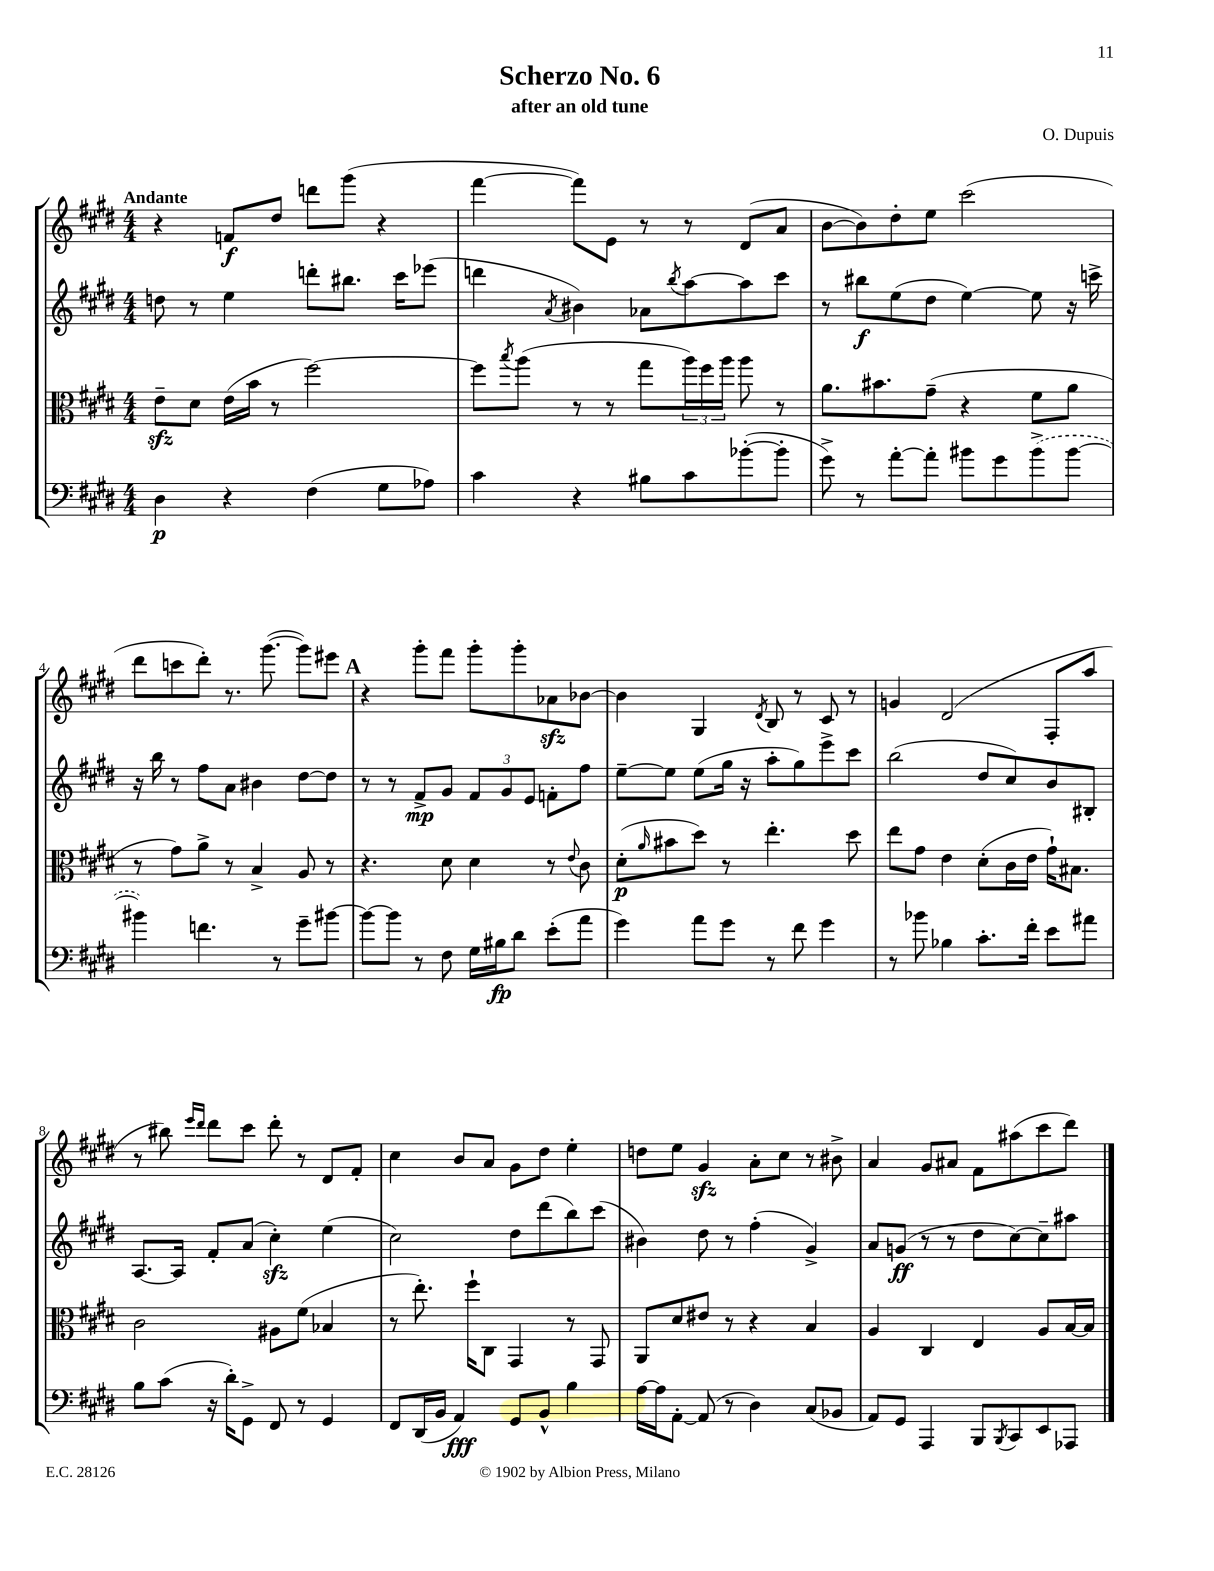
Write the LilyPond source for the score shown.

\header { title = "Scherzo No. 6" composer = "O. Dupuis" subtitle = "after an old tune" }
<<
\new StaffGroup <<
\new Staff = "s0" {
    \clef treble \key e \major \numericTimeSignature \time 4/4 \tempo "Andante"
    r4 f'8\f dis''8 d'''8 gis'''8( r4 |
    fis'''4~ fis'''8) e'8 r8 r8 dis'8( a'8 |
    b'8~ b'8) dis''8-. e''8 cis'''2( |
    dis'''8 c'''8 dis'''8-.) r8. gis'''8.~( gis'''8) eis'''8 |
    \mark \markup { \bold "A" } r4 gis'''8-. fis'''8 gis'''8-. gis'''8-. aes'8\sfz bes'8~ |
    bes'4 gis4 \acciaccatura { dis'8 } b8 r8 cis'8 r8 |
    g'4 dis'2( fis8-. a''8 |
    r8 bis''8) \grace { e'''16 dis'''16 } dis'''8 cis'''8 dis'''8-. r8 dis'8 fis'8-. |
    cis''4 b'8 a'8 gis'8 dis''8 e''4-. |
    d''8 e''8 gis'4\sfz a'8-. cis''8 r8 bis'8-> |
    a'4 gis'8 ais'8 fis'8 ais''8( cis'''8 dis'''8) \bar "|." |
}
\new Staff = "s1" {
    \clef treble \key e \major \numericTimeSignature \time 4/4
    d''8 r8 e''4 d'''8-. bis''8. cis'''16 ees'''8( |
    d'''4 \acciaccatura { a'8 } bis'4) aes'8 \acciaccatura { b''8 } a''8~ a''8 cis'''8 |
    r8 bis''8\f e''8( dis''8 e''4~) e''8 r16 c'''16-> |
    r16 b''16 r8 fis''8 a'8 bis'4 dis''8~ dis''8 |
    \mark \markup { \bold "A" } r8 r8 fis'8->\mp gis'8 \tuplet 3/2 { fis'8 gis'8 e'8 } f'8-. fis''8 |
    e''8~-- e''8 e''8( gis''16 r16 a''8-. gis''8) e'''8-> cis'''8 |
    b''2( dis''8 cis''8) b'8 bis8-. |
    a8.~ a16 fis'8-. a'8( cis''4-.\sfz) e''4( |
    cis''2) dis''8 dis'''8( b''8) cis'''8( |
    bis'4) dis''8 r8 fis''4-.( gis'4->) |
    a'8 g'8\ff( r8 r8 dis''8 cis''8~) cis''8-- ais''8 \bar "|." |
}
\new Staff = "s2" {
    \clef alto \key e \major \numericTimeSignature \time 4/4
    e'8--\sfz dis'8 e'16( b'16 r8 fis''2~) |
    fis''8 \acciaccatura { b''8 } a''8( r8 r8 gis''8 \tuplet 3/2 { a''16) fis''16 a''16 } a''8 r8 |
    a'8. bis'8. gis'8--( r4 fis'8 a'8 |
    r8 gis'8) a'8-> r8 b4-> a8 r8 |
    \mark \markup { \bold "A" } r4. dis'8 dis'4 r8 \appoggiatura { e'8 } cis'8 |
    dis'8-.\p( \grace { a'16 } bis'8 dis''8) r8 e''4.-. dis''8 |
    e''8 gis'8 e'4 dis'8-.( cis'16 e'16 gis'16-!) bis8. |
    cis'2 ais8 fis'8( bes4 |
    r8 e''8.-.) fis''16-! cis8 gis,4 r8 gis,8 |
    a,8 dis'8 eis'8 r8 r4 b4 |
    a4 cis4 e4 a8 b16~ b16 \bar "|." |
}
\new Staff = "s3" {
    \clef bass \key e \major \numericTimeSignature \time 4/4
    dis4\p r4 fis4( gis8 aes8) |
    cis'4 r4 bis8 cis'8 bes'8~-.( bes'8-. |
    gis'8->) r8 a'8~-. a'8-. bis'8 gis'8 \once \slurDashed bis'8->( bis'8~ |
    bis'4) f'4. r8 gis'8-- bis'8~ |
    \mark \markup { \bold "A" } bis'8~ bis'8 r8 fis8 gis16 bis16\fp dis'8 e'8-.( a'8 |
    gis'4) a'8 gis'8 r8 fis'8 gis'4 |
    r8 bes'8 bes4 cis'8.-. fis'16-. e'8 ais'8 |
    b8 cis'8( r16 dis'16-.) gis,8-> fis,8 r8 gis,4 |
    fis,8 dis,16( b,16 a,4\fff) gis,8 b,8-^ b4 |
    a16~ a16 a,8~-. a,8( r8 dis4) cis8( bes,8 |
    a,8) gis,8 a,,4 b,,8 \acciaccatura { b,,8 } cis,8 e,8 aes,,8 \bar "|." |
}
>>
>>
